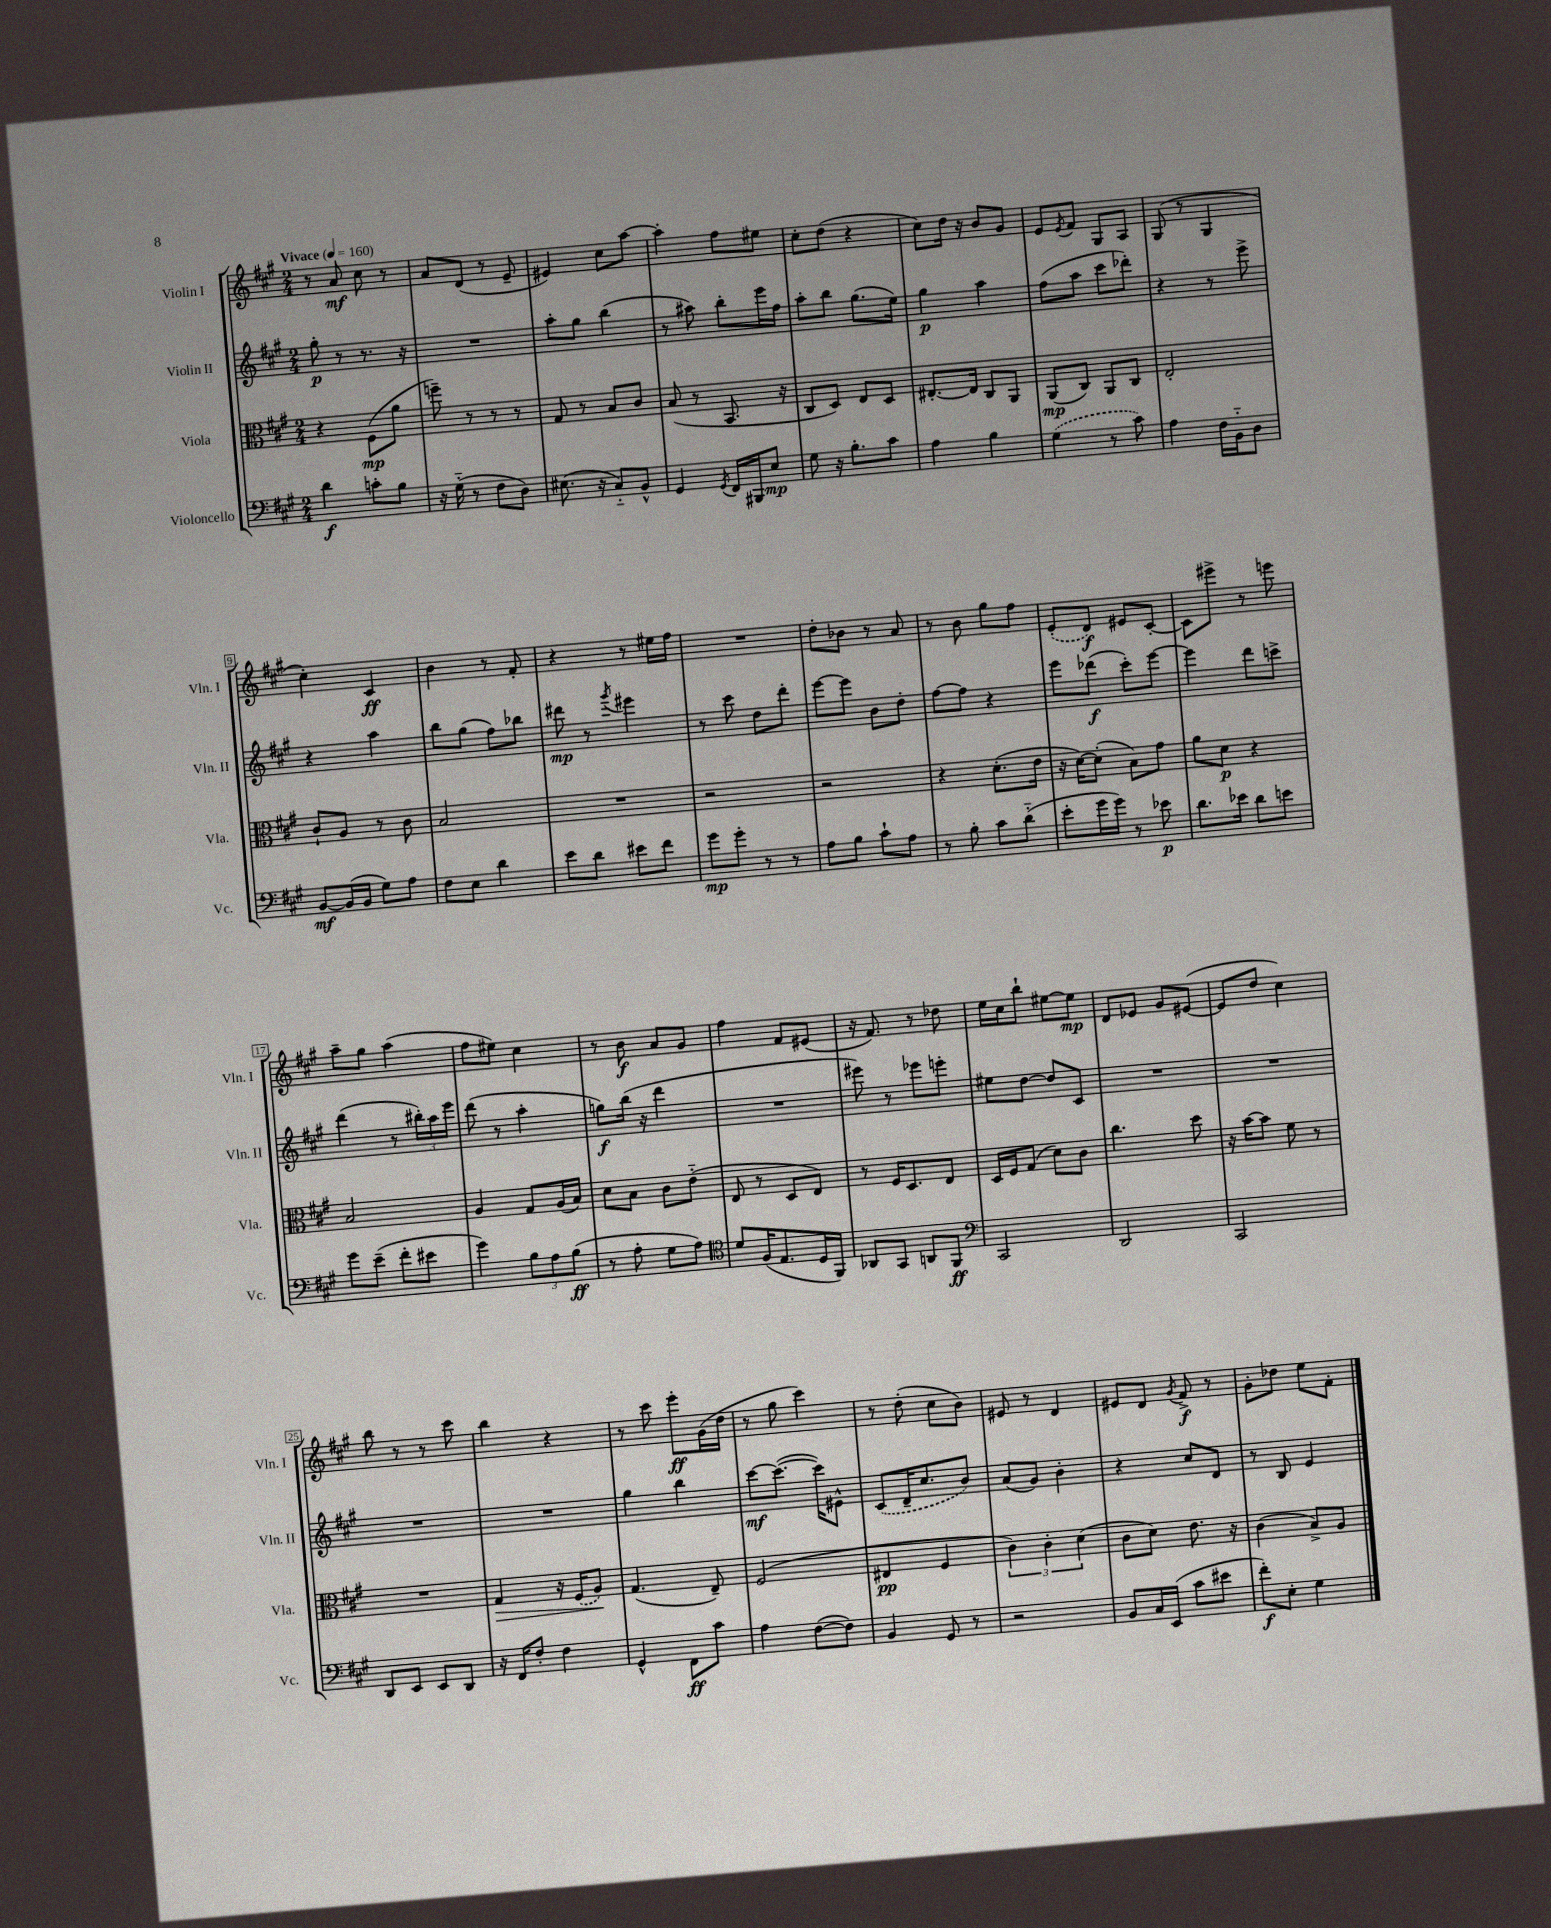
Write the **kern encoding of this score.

**kern	**dynam	**kern	**dynam	**kern	**dynam	**kern	**dynam
*part4	*part4	*part3	*part3	*part2	*part2	*part1	*part1
*staff4	*staff4	*staff3	*staff3	*staff2	*staff2	*staff1	*staff1
*I"Violoncello	*	*I"Viola	*	*I"Violin II	*	*I"Violin I	*
*I'Vc.	*	*I'Vla.	*	*I'Vln. II	*	*I'Vln. I	*
*clefF4	*	*clefC3	*	*clefG2	*	*clefG2	*
*k[f#c#g#]	*	*k[f#c#g#]	*	*k[f#c#g#]	*	*k[f#c#g#]	*
*M2/4	*	*M2/4	*	*M2/4	*	*M2/4	*
*MM160	*	*MM160	*	*MM160	*	*MM160	*
=1	=1	=1	=1	=1	=1	=1	=1
!	!	!	!	!	!	!LO:TX:a:B:t=Vivace	!
4d\	f	4r	.	8gg#'\	p	8r	.
.	.	.	.	8r	.	8a/	mf
8cn'\L	.	(8F#\L	mp	8.r	.	8cc#\	.
8B\J	.	8a\J	.	.	.	8r	.
.	.	.	.	16r	.	.	.
=2	=2	=2	=2	=2	=2	=2	=2
16r	.	8ffn~\)	.	2r	.	8a/L	.
(16G#\	.	.	.	.	.	.	.
8r	.	8r	.	.	.	(8d/J	.
8F#\L	.	8r	.	.	.	8r	.
8D\J)	.	8r	.	.	.	8e~/	.
=3	=3	=3	=3	=3	=3	=3	=3
(8.E#X\	.	8G#/	.	8aa'\L	.	4e#X/)	.
.	.	8r	.	8gg#\J	.	.	.
16r	.	.	.	.	.	.	.
8C#/L)	.	8B/L	.	(4bb\	.	8cc#\L	.
8BB^^/J	.	8c#/J	.	.	.	[8aa\J	.
=4	=4	=4	=4	=4	=4	=4	=4
4GG#/	.	(8B/	.	8r	.	4aa'\]	.
.	.	8r	.	8aa#X\)	.	.	.
8qGG#/	.	.	.	.	.	.	.
16FF#/LL	.	8.BB/	.	8bb'\L	.	8ff#\L	.
16BBB#X/J	.	.	.	.	.	.	.
8E/J	mp	.	.	16eee\L	.	8ee#X\J	.
.	.	16r	.	16ff#\JJ	.	.	.
=5	=5	=5	=5	=5	=5	=5	=5
8G#\	.	8C#/L	.	8aa'\L	.	8cc#'\L	.
16r	.	8D/J)	.	8bb\J	.	(8dd\J	.
8.B'\L	.	.	.	.	.	.	.
.	.	8E/L	.	(8.gg#\L	.	4r	.
8c#\J	.	8D/J	.	.	.	.	.
.	.	.	.	16ee\Jk)	.	.	.
=6	=6	=6	=6	=6	=6	=6	=6
4A\	.	[8.E#X'/L	.	4gg#\	p	8cc#\L)	.
.	.	.	.	.	.	16dd\Jk	.
.	.	16E#/Jk]	.	.	.	16r	.
4B\	.	8C#/L	.	4aa\	.	8b/L	.
.	.	8AA/J	.	.	.	8g#/J	.
=7	=7	=7	=7	=7	=7	=7	=7
(4G#\	.	(8AA/L	mp	(8ff#\L	.	8e/L	.
.	.	.	.	.	.	8qe/	.
.	.	8C#/J)	.	8aa\J	.	8f#/J	.
8r	.	8AA/L	.	8ccc#\L	.	8G#/L	.
8c#\)	.	8C#/J	.	8ddd-X'\J)	.	8A/J	.
=8	=8	=8	=8	=8	=8	=8	=8
4A\	.	2E'/	.	4r	.	(8G#/	.
.	.	.	.	.	.	8r	.
16F#\LL	.	.	.	8r	.	4G#/	.
16BB\J	.	.	.	.	.	.	.
8D\J	.	.	.	8eee^\	.	.	.
!!LO:LB:g=z
=9	=9	=9	=9	=9	=9	=9	=9
[8BB/L	mf	8c#`/L	.	4r	.	4cc#'\)	.
(16BB/L]	.	8A/J	.	.	.	.	.
16BB/JJ	.	.	.	.	.	.	.
8G#\L)	.	8r	.	4aa\	.	4c#/	ff
8A\J	.	8c#\	.	.	.	.	.
=10	=10	=10	=10	=10	=10	=10	=10
8F#\L	.	2B/	.	8bb\L	.	4b\	.
8E\J	.	.	.	(8gg#\J	.	.	.
4d\	.	.	.	8ff#\L)	.	8r	.
.	.	.	.	8bb-X\J	.	8f#'/	.
=11	=11	=11	=11	=11	=11	=11	=11
8e\L	.	2r	.	8ddd#X\	mp	4r	.
8d\J	.	.	.	8r	.	.	.
.	.	.	.	8qggg#/	.	.	.
8e#X\L	.	.	.	4eee#X\	.	8r	.
8f#\J	.	.	.	.	.	16ee#X\LL	.
.	.	.	.	.	.	16ff#\JJ	.
=12	=12	=12	=12	=12	=12	=12	=12
8g#\L	mp	2r	.	8r	.	2r	.
8g#'\J	.	.	.	8ccc#\	.	.	.
8r	.	.	.	8dd\L	.	.	.
8r	.	.	.	8ddd'\J	.	.	.
=13	=13	=13	=13	=13	=13	=13	=13
8A\L	.	2r	.	[8eee\L	.	8dd'\L	.
8B\J	.	.	.	8eee\J]	.	8b-X\J	.
8c#`\L	.	.	.	8b\L	.	8r	.
8A\J	.	.	.	8dd'\J	.	8a/	.
=14	=14	=14	=14	=14	=14	=14	=14
8r	.	4r	.	[8ff#\L	.	8r	.
8B'\	.	.	.	8ff#\J]	.	8b\	.
8c#\L	.	(8.d'\L	.	4r	.	8gg#\L	.
(8d\J	.	.	.	.	.	8ff#\J	.
.	.	16e\Jk	.	.	.	.	.
=15	=15	=15	=15	=15	=15	=15	=15
8e'\L	.	16r	.	8eee\L	.	(8e'/L	.
.	.	[16d\KL)	.	.	.	.	.
16g#\L	.	(8d'\J]	.	(8ddd-X\J	f	8d/J)	f
16g#\JJ)	.	.	.	.	.	.	.
8r	.	8B\L)	.	8ccc#'\L)	.	8e#X/L	.
8e-X\	p	8g#\J	.	[8eee\J	.	[8c#'/J	.
=16	=16	=16	=16	=16	=16	=16	=16
8.d\L	.	8a\L	.	4eee\]	.	8c#\L]	.
.	.	8d\J	p	.	.	8eee#X^\J	.
16e-X\Jk	.	.	.	.	.	.	.
8d\L	.	4r	.	8ddd\L	.	8r	.
8en\J	.	.	.	8cccn^\J	.	8eeen\	.
!!LO:LB:g=z
=17	=17	=17	=17	=17	=17	=17	=17
8g#\L	.	2B/	.	(4ddd\	.	8aa~\L	.
(8e~\J	.	.	.	.	.	8gg#\J	.
8f#'\L	.	.	.	8r	.	(4aa\	.
8e#X\J	.	.	.	24bb#X'\LL)	.	.	.
.	.	.	.	24aa\	.	.	.
.	.	.	.	24eee\JJ	.	.	.
=18	=18	=18	=18	=18	=18	=18	=18
4g#\)	.	4A/	.	(8ddd\	.	8ff#\L	.
.	.	.	.	8r	.	8ee#X\J)	.
12B\L	.	8G#/L	.	4aa'\	.	4cc#\	.
12A\	.	.	.	.	.	.	.
.	.	(16A/L	.	.	.	.	.
(12B\J	ff	.	.	.	.	.	.
.	.	16B/JJ)	.	.	.	.	.
=19	=19	=19	=19	=19	=19	=19	=19
8r	.	8d\L	.	8ggn\L)	f	8r	.
8A'\	.	8B\J	.	(16bb\Jk	.	8b\	f
.	.	.	.	16r	.	.	.
8G#\L	.	8c#\L	.	4ddd\	.	8a/L	.
8A\J)	.	(8e\J	.	.	.	8g#/J	.
=20	=20	=20	=20	=20	=20	=20	=20
*clefC4	*	*	*	*	*	*	*
8d/L	.	8E/	.	2r	.	4ff#\	.
(16F#/K	.	8r	.	.	.	.	.
8.E/	.	.	.	.	.	.	.
.	.	8D/L	.	.	.	8f#/L	.
16D/L	.	8E/J)	.	.	.	(8e#X/J	.
16FF#/JJ)	.	.	.	.	.	.	.
=21	=21	=21	=21	=21	=21	=21	=21
8AA-X/L	.	8r	.	8eee#X\)	.	16r	.
.	.	.	.	.	.	8.f#/)	.
8GG#/J	.	16F#/KL	.	8r	.	.	.
.	.	8.D/	.	.	.	.	.
8AAn/L	.	.	.	8eee-X\L	.	8r	.
8FF#/J	ff	8E/J	.	8eeen'\J	.	8dd-X\	.
=22	=22	=22	=22	=22	=22	=22	=22
*clefF4	*	*	*	*	*	*	*
2CC#/	.	16D/LL	.	8ee#X\L	.	16ee\LL	.
.	.	16F#/J	.	.	.	16cc#\J	.
.	.	(8G#/J	.	[8dd\J	.	8bb`\J	.
.	.	8d\L)	.	8dd/L]	.	[8ee#X\L	.
.	.	8c#\J	.	8c#/J	.	8ee#\J]	mp
=23	=23	=23	=23	=23	=23	=23	=23
2DD/	.	4.cc#\	.	2r	.	8d/L	.
.	.	.	.	.	.	8e-X/J	.
.	.	.	.	.	.	8g#/L	.
.	.	8dd\	.	.	.	([8e#X/J	.
=24	=24	=24	=24	=24	=24	=24	=24
2CC#/	.	16r	.	2r	.	8e#/L]	.
.	.	[16b\KL	.	.	.	.	.
.	.	8b\J]	.	.	.	8dd/J	.
.	.	8f#\	.	.	.	4cc#\)	.
.	.	8r	.	.	.	.	.
!!LO:LB:g=z
=25	=25	=25	=25	=25	=25	=25	=25
8DD/L	.	2r	.	2r	.	8bb\	.
8EE/J	.	.	.	.	.	8r	.
8EE/L	.	.	.	.	.	8r	.
8DD/J	.	.	.	.	.	8ccc#\	.
=26	=26	=26	=26	=26	=26	=26	=26
!	!	!	!LO:HP:b	!	!	!	!
16r	.	4G#/	>	2r	.	4bb\	.
16FF#/KL	.	.	.	.	.	.	.
8F#'/J	.	.	.	.	.	.	.
4F#\	.	16r	.	.	.	4r	.
.	.	(16F#/KL	.	.	.	.	.
.	.	8A/J)	.	.	.	.	.
.	.	.	]	.	.	.	.
=27	=27	=27	=27	=27	=27	=27	=27
4GG#^^/	.	(4.G#/	.	4gg#\	.	8r	.
.	.	.	.	.	.	8ccc#\	.
8FF#\L	ff	.	.	4bb\	.	8eee'\L	ff
8c#\J	.	8E~/)	.	.	.	(16g#\L	.
.	.	.	.	.	.	16dd\JJ	.
=28	=28	=28	=28	=28	=28	=28	=28
4A\	.	(2F#/	.	[8ccc#\L	mf	8r	.
.	.	.	.	(8.ccc#\J_	.	8gg#\	.
([8F#\L	.	.	.	.	.	4ccc#\)	.
.	.	.	.	16ccc#\KL])	.	.	.
8F#\J])	.	.	.	8e#X^^\J	.	.	.
=29	=29	=29	=29	=29	=29	=29	=29
4BB/	.	4E#X/	pp	(8c#/L	.	8r	.
.	.	.	.	16d~/K	.	(8dd'\	.
.	.	.	.	8.cc#/	.	.	.
8GG#/	.	4F#/	.	.	.	8cc#\L	.
8r	.	.	.	8b/J)	.	8b\J)	.
=30	=30	=30	=30	=30	=30	=30	=30
2r	.	6c#\)	.	(8a/L	.	8e#X/	.
.	.	.	.	8g#/J)	.	8r	.
.	.	6c#'\	.	.	.	.	.
.	.	.	.	4b'\	.	4d/	.
.	.	(6d\	.	.	.	.	.
=31	=31	=31	=31	=31	=31	=31	=31
8BB/L	.	8c#\L	.	4r	.	8e#X/L	.
16C#/L	.	8d\J)	.	.	.	8d/J	.
(16EE/JJ	.	.	.	.	.	.	.
.	.	.	.	.	.	8qg#/	.
8c#\L	.	8.e\	.	8cc#/L	.	8f#^/	f
8e#X\J	.	.	.	8d/J	.	8r	.
.	.	16r	.	.	.	.	.
=32	=32	=32	=32	=32	=32	=32	=32
8f#'\L)	f	(4c#\	.	8r	.	8g#'\L	.
8E'\J	.	.	.	8B/	.	8dd-X\J	.
4G#\	.	8B^/L)	.	4e/	.	8ee\L	.
.	.	8A/J	.	.	.	8f#'\J	.
==	==	==	==	==	==	==	==
*-	*-	*-	*-	*-	*-	*-	*-
